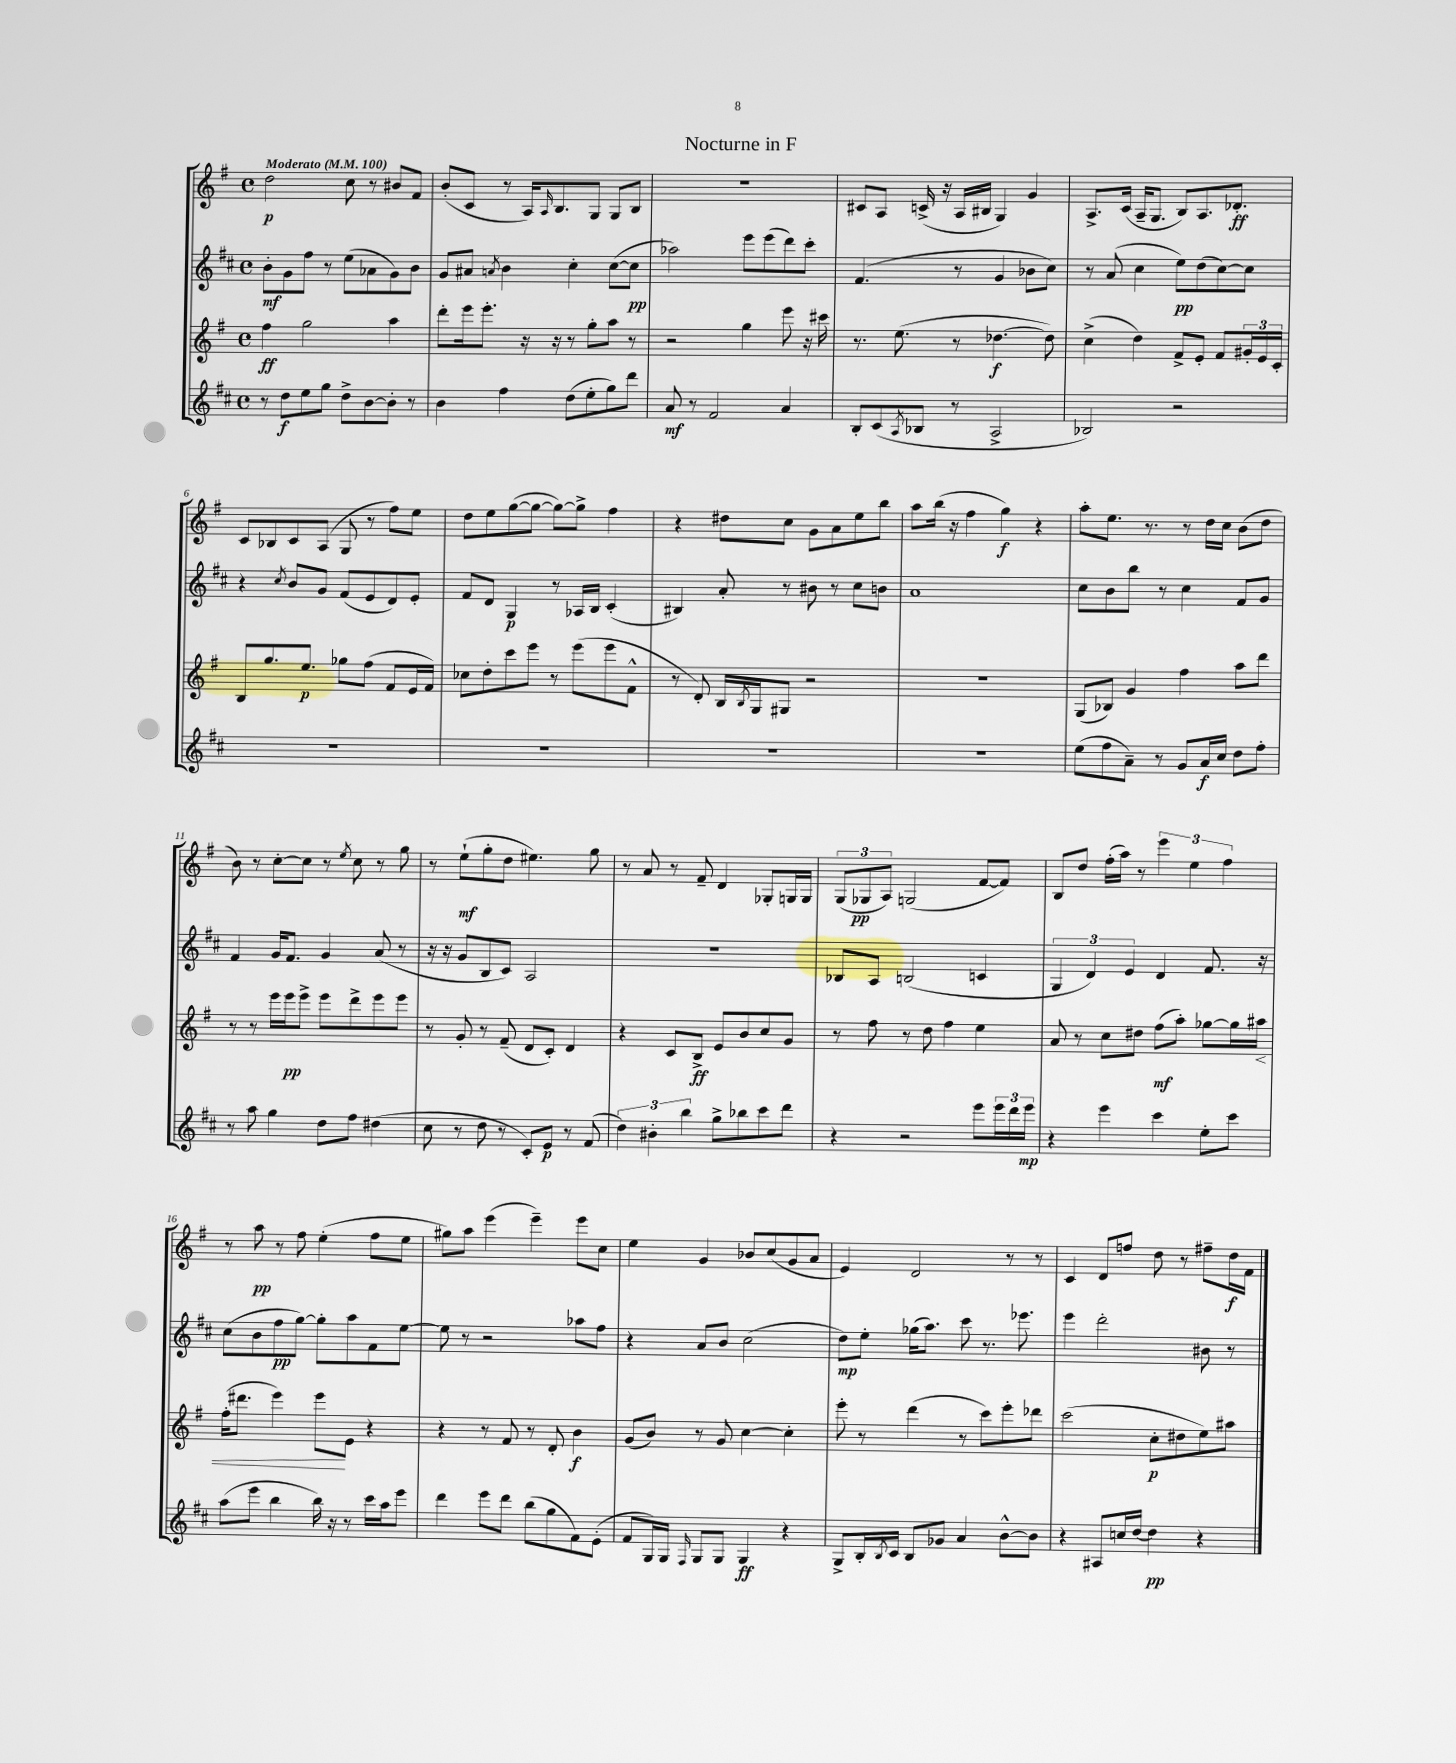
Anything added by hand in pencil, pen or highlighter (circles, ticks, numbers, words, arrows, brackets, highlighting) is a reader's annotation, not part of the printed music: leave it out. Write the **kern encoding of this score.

**kern	**kern	**kern	**kern
*staff4	*staff3	*staff2	*staff1
*clefG2	*clefG2	*clefG2	*clefG2
*k[f#c#]	*k[f#]	*k[f#c#]	*k[f#]
*M4/4	*M4/4	*M4/4	*M4/4
*met(c)	*met(c)	*met(c)	*met(c)
*MM100	*MM100	*MM100	*MM100
8r	4ff#\	8b'\L	2dd\
8dd\L	.	8g\	.
8ee\	2gg\	8ff#\J	.
8gg\J	.	8r	.
8dd^\L	.	(8ee\L	8cc\
[8b\	.	8a-\	8r
8b'\]J	4aa\	8g\)	8b#/L
8r	.	8b\J	8f#/J
=	=	=	=
4b\	8ddd'\L	8g/L	(8b'/L
.	16eee\k	8a#/J	8c/J
.	8.eee'\J	.	.
.	.	8qa/	.
4ff#\	.	4b\	8r
.	16r	.	16A/LK)
.	.	.	16qqA/
.	16r	.	8.B/
(8dd\L	8r	4cc#'\	.
8ee'\	8gg'\L	.	8G/J
8gg\)	8aa\J	([8cc#\L	8G/L
8ddd\J	8r	8cc#\]J	8B/J
=	=	=	=
8a/	2r	2aa-\)	1r
8r	.	.	.
2f#/	.	.	.
.	4gg\	8eee\L	.
.	.	(8eee\	.
4a/	8eee\	8ddd\)	.
.	16r	8ccc#'\J	.
.	16ccc#\	.	.
=	=	=	=
8B'/L	8.r	(4.f#/	8c#/L
(8c#/	.	.	8A/J
.	(8.ee\	.	.
8qA/	.	.	.
8B-/J	.	.	(16c^/
.	.	.	16r
8r	8r	8r	16A/LL
.	.	.	16B#/JJ
2A^/	[4.dd-\	4g/	4G/)
.	.	8b-\L	4g/
.	8dd-\])	8cc#\J)	.
=	=	=	=
2B-/)	(4cc^\	8r	8.A^/L
.	.	(8a/	.
.	.	.	(16c/Jk
.	4dd\)	4cc#\	16A~/LK
.	.	.	8.G/J
2r	8f#^/L	8ee\L)	8B/L)
.	8e'/J	(8dd\	8.A/
.	8f#/L	[8cc#\)	.
.	.	.	8.d-'/J
.	24g#'/L	8cc#\]J	.
.	24e/	.	.
.	24c'/JJ	.	.
=	=	=	=
1r	8B/L	4r	8c/L
.	8.gg/	.	8B-/
.	.	8qcc#/	.
.	.	8b/L	8c/
.	8.ee/J	.	.
.	.	8g/J	(8A/J
.	8gg-\L	(8f#/L	8G/
.	(8ff#\J	8e/	8r
.	8f#/L	8d/)	8ff#\L)
.	16e/L	8e'/J	8ee\J
.	16f#/JJ)	.	.
=	=	=	=
1r	8cc-\L	8f#/L	8dd\L
.	8dd'\	8d/J	8ee\
.	8ccc\	4G/	([8gg\
.	8eee\J	.	8gg\_J
.	8r	8r	8gg\_L)
.	(8eee\L	16A-/LL	8gg^\]J
.	.	16B/JJ	.
.	8eee\	(4c#'/	4ff#\
.	8f#^^\J	.	.
=	=	=	=
1r	8r	4B#/)	4r
.	8d'/)	.	.
.	16B/LL	8a'/	8dd#\L
.	8qB/	.	.
.	16G/J	.	.
.	8G#/J	8r	8cc\J
.	2r	8b#\	8g\L
.	.	8r	8a\
.	.	8cc#\L	8ee\
.	.	8b\J	8bb\J
=	=	=	=
1r	1r	1a	8aa\L
.	.	.	(16bb\Jk
.	.	.	16r
.	.	.	4ff#\
.	.	.	4gg\)
.	.	.	4r
=	=	=	=
(8ee\L	(8G/L	8cc#\L	8aa'\L
8ff#\	8B-/J)	8b\	8.ee\J
8a~\J)	4g/	8bb\J	.
.	.	.	8.r
8r	.	8r	.
8g/L	4ff#\	4cc#\	8r
16a/L	.	.	16dd\LL
16cc#/JJ	.	.	16cc\JJ
8dd\L	8aa\L	8f#/L	(8b\L
8ff#'\J	8ddd\J	8g/J	8dd\J
=	=	=	=
8r	8r	4f#/	8b\)
8aa\	8r	.	8r
4gg\	16eee\LL	16g/LK	[8cc'\L
.	16eee\J	8.f#/J	.
.	8eee^\J	.	8cc\]J
8dd\L	8eee\L	4g/	8r
.	.	.	8qee/
8ff#\J	8ddd^\	.	8cc\
(4dd#\	8eee\	(8a/	8r
.	8eee\J	8r	8gg\
=	=	=	=
8cc#\	8r	16r	8r
.	.	16r	.
8r	8g'/	8g/L	(8ee`\L
8dd\	8r	8B/	8gg'\
8r	(8f#~/	8c#/J)	8dd\J
8c#'/L)	8d/L	2A/	4.ee#\)
8e/J	8c'/J)	.	.
8r	4d/	.	.
(8f#/	.	.	8gg\
=	=	=	=
6dd\)	4r	1r	8r
.	.	.	8a/
6b#'\	.	.	.
.	8c/L	.	8r
6bb\	.	.	.
.	8B^/J	.	8f#~/
8gg^\L	8e/L	.	4d/
8bb-\	8b/	.	.
8ccc#\	8cc/	.	8G-'/L
8ddd\J	8g/J	.	16G/L
.	.	.	16G/JJ
=	=	=	=
4r	8r	8B-/L	(12G/L
.	.	.	12G-/
.	8ff#\	8A/J	.
.	.	.	12A/J)
2r	8r	(2B/	(2G/
.	8dd\	.	.
.	4ff#\	.	.
8eee\L	4ee\	4c/	[8f#/L
24eee\L	.	.	8f#/]J)
24ddd\	.	.	.
24eee\JJ	.	.	.
=	=	=	=
4r	8a/	6G/	8B/L
.	8r	.	8dd/J
.	.	6d/)	.
4eee\	8cc\L	.	(16ff#'\LL
.	.	.	16aa\JJ)
.	.	6e/	.
.	8dd#\J	.	8r
4ccc#\	(8ff#\L	4d/	6eee\
.	8aa'\J)	.	.
.	.	.	6ee\
8ee'\L	[8gg-\L	8.f#/	.
.	.	.	6ff#\
8ccc#\J	16gg-\]L	.	.
.	16aa#\JJ	16r	.
=	=	=	=
(8aa\L	(16ff#'\LK	(8cc#\L	8r
.	8.ddd#\J	.	.
8eee\J	.	8b\	8aa\
4bb\	4eee\)	8ff#\	8r
.	.	[8gg\J)	8ff#\
16bb\)	8eee\L	8gg'\]L	(4ee'\
16r	.	.	.
8r	8e\J	8aa\	.
16ccc#\LL	4r	8f#\	8ff#\L
16aa\J	.	.	.
8eee\J	.	[8ee\J	8ee\J
=	=	=	=
4ddd\	4r	8ee\]	8gg#\L)
.	.	8r	8aa\J
8eee\L	8r	2r	(4eee\
8ddd\J	8f#/	.	.
(8bb\L	8r	.	4eee~\)
8gg\	8d'/	.	.
8f#\)	4b\	8aa-\L	8eee\L
(8e'\J	.	8ff#\J	8cc\J
=	=	=	=
8f#/L	(8g/L	4r	4ee\
16G/L)	8b/J)	.	.
16G/JJ	.	.	.
16qqF#/	.	.	.
8G/L	8r	8a/L	4g/
8G/J	8g/	8b/J	.
4G/	[4cc\	(2cc#\	8b-/L
.	.	.	(8cc/
4r	4cc'\]	.	8g/
.	.	.	8a/J
=	=	=	=
8G^/L	8eee'\	8dd\L)	4e/)
16B'/L	8r	8ee'\J	.
8qB/	.	.	.
16c#/JJ	.	.	.
8B/L	(4ddd\	(16gg-\LK	2d/
.	.	8.aa\J)	.
8g-/J	.	.	.
4a/	8r	8ccc#\	.
.	8ccc\L)	8.r	.
[8b^^\L	8eee'\	.	8r
.	.	8.eee-\	.
8b\]J	8ddd-\J	.	8r
=	=	=	=
4r	(2ccc\	4eee\	4c/
8A#/L	.	2ddd'\	8d/L
16cc/L	.	.	8ff/J
[16dd/JJ	.	.	.
4dd\]	8cc'\L	.	8dd\
.	8dd#\	.	8r
4r	8ee\)	8b#\	8ff#~\L
.	8aa#\J	8r	16dd\L
.	.	.	16f#\JJ
==	==	==	==
*-	*-	*-	*-
